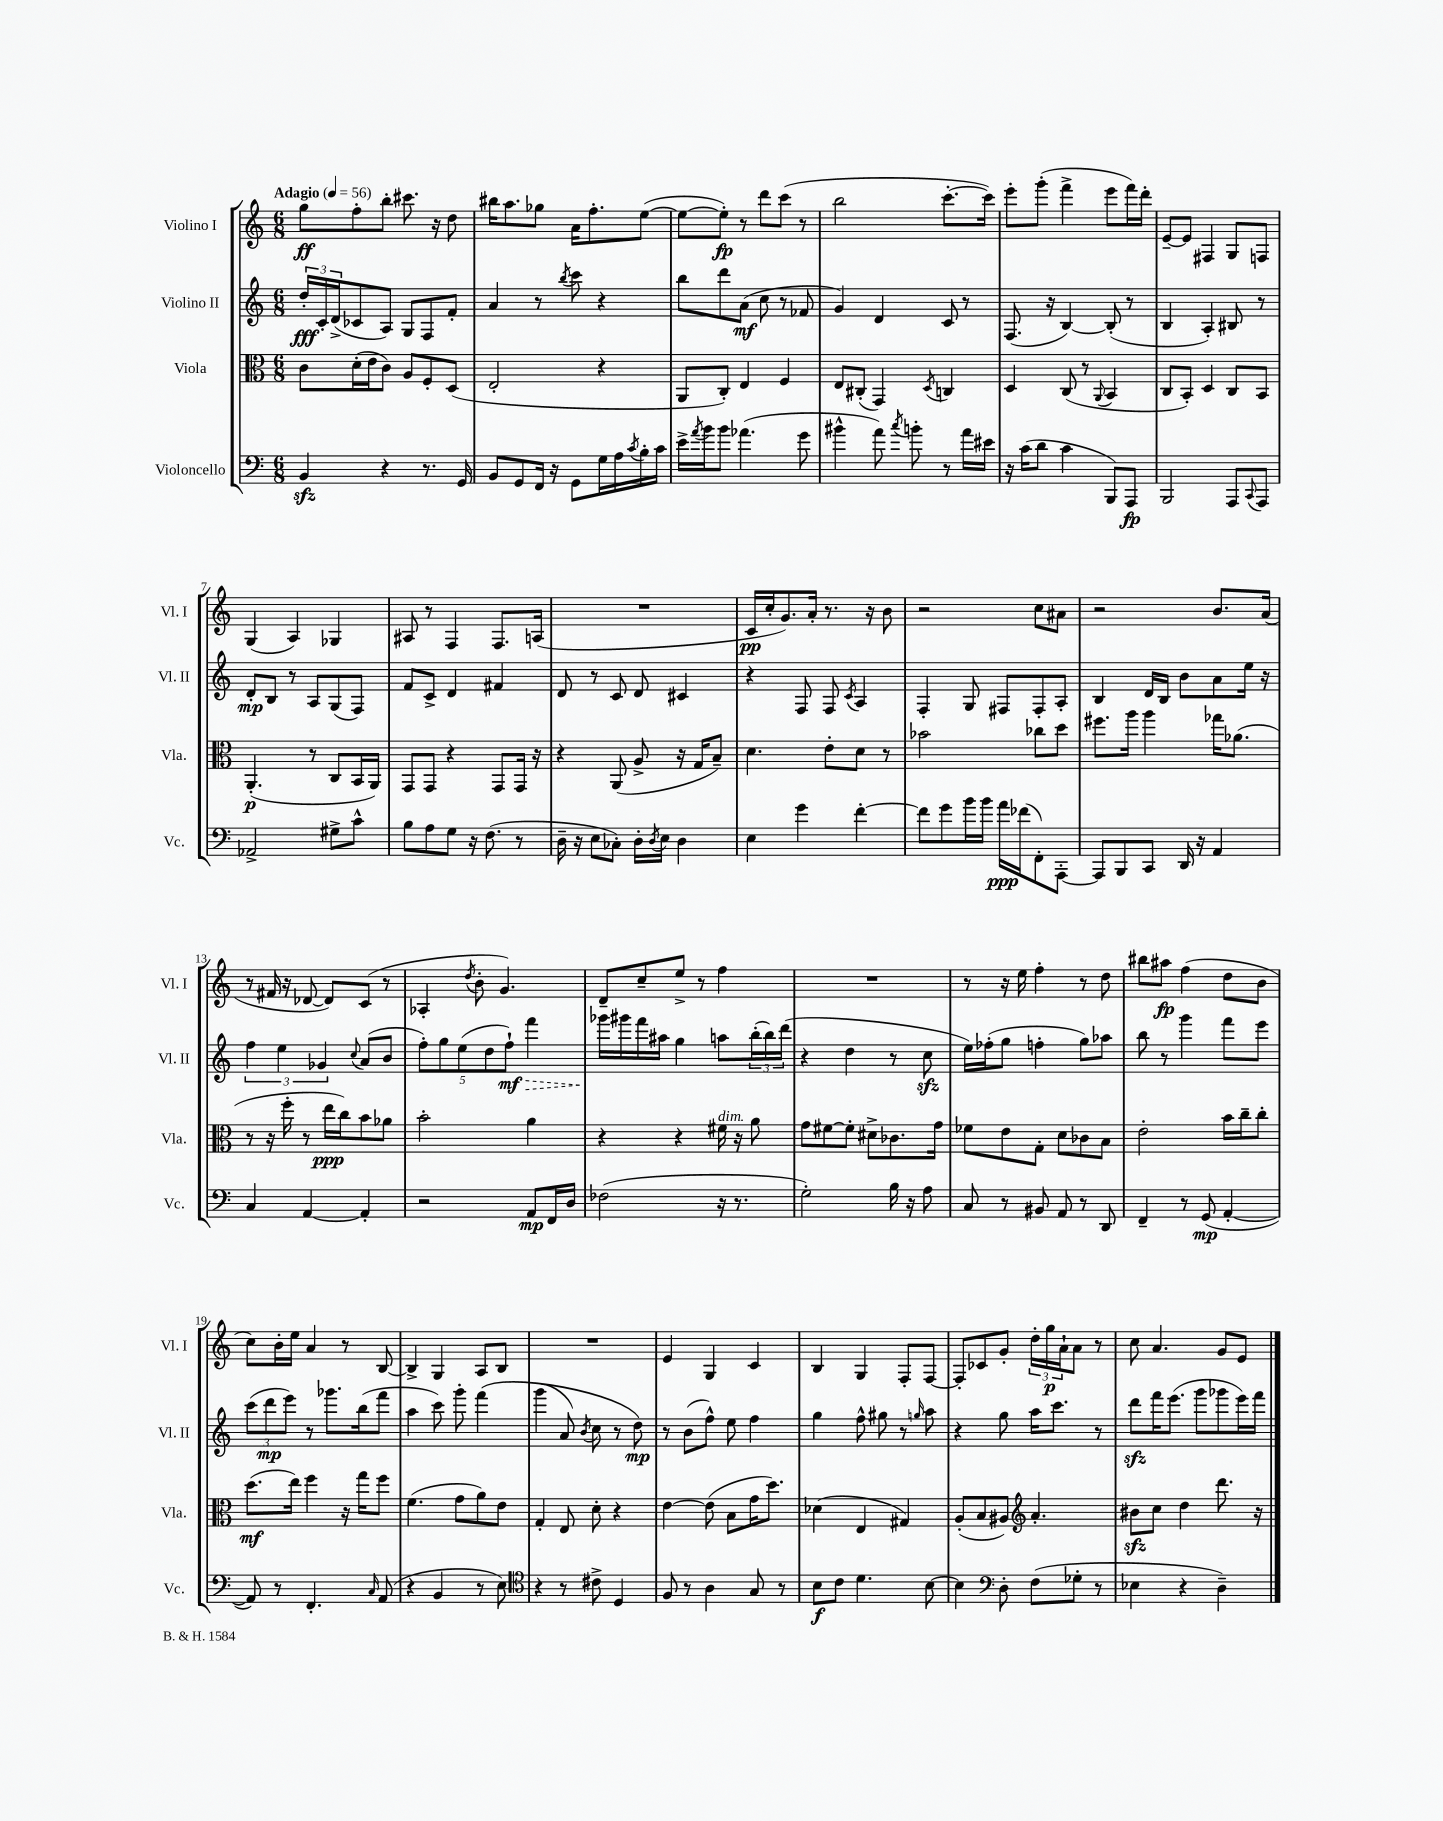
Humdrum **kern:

**kern	**dynam	**kern	**dynam	**kern	**dynam	**kern	**dynam
*part4	*part4	*part3	*part3	*part2	*part2	*part1	*part1
*staff4	*staff4	*staff3	*staff3	*staff2	*staff2	*staff1	*staff1
*I"Violoncello	*	*I"Viola	*	*I"Violino II	*	*I"Violino I	*
*I'Vc.	*	*I'Vla.	*	*I'Vl. II	*	*I'Vl. I	*
*clefF4	*	*clefC3	*	*clefG2	*	*clefG2	*
*k[]	*	*k[]	*	*k[]	*	*k[]	*
*M6/8	*	*M6/8	*	*M6/8	*	*M6/8	*
*MM56	*	*MM56	*	*MM56	*	*MM56	*
=1	=1	=1	=1	=1	=1	=1	=1
!	!	!	!	!	!	!LO:TX:a:B:t=Adagio	!
4BBzz/	.	8c\L	.	24dd'/LL	fff	8gg\L	ff
.	.	.	.	24c'/	.	.	.
.	.	.	.	(24d^/J	.	.	.
.	.	(16d'\L	.	8c-X/	.	8ff'\	.
.	.	16e\J	.	.	.	.	.
4r	.	8c\J)	.	8A/J)	.	8bb'\J	.
.	.	8A/L	.	8G/L	.	8.ccc#X\	.
8.r	.	8F'/	.	8F/	.	.	.
.	.	.	.	.	.	16r	.
.	.	(8D/J	.	8f'/J	.	8dd\	.
16GG/	.	.	.	.	.	.	.
=2	=2	=2	=2	=2	=2	=2	=2
8BB/L	.	2E'/	.	4a/	.	16bb#X\KL	.
.	.	.	.	.	.	8.aa\	.
8GG/	.	.	.	.	.	.	.
16FF/Jk	.	.	.	8r	.	8gg-X\J	.
16r	.	.	.	.	.	.	.
.	.	.	.	8qbb/	.	.	.
8GG\L	.	.	.	8ccc\	.	16a\KL	.
.	.	.	.	.	.	8.ff'\	.
16G\L	.	4r	.	4r	.	.	.
16A\	.	.	.	.	.	.	.
8qc/	.	.	.	.	.	.	.
16B'\	.	.	.	.	.	([8ee\J	.
16c\JJ	.	.	.	.	.	.	.
=3	=3	=3	=3	=3	=3	=3	=3
16e^\LL	.	8AA/L	.	8bb\L	.	8ee\L_	.
8qa/	.	.	.	.	.	.	.
16b\J	.	.	.	.	.	.	.
8b\J	.	8C'/J)	.	8ddd\	.	8ee'\J])	fp
(4.a-X\	.	4E/	.	(8a\J	mf	8r	.
.	.	.	.	8cc\	.	8ddd\L	.
.	.	4F/	.	8r	.	(8ccc\J	.
8g\	.	.	.	8f-X/	.	8r	.
=4	=4	=4	=4	=4	=4	=4	=4
4b#X^^\	.	8E/L	.	4g/)	.	2bb\	.
.	.	(8C#X'/J	.	.	.	.	.
8a\)	.	4GG/)	.	4d/	.	.	.
8qcc/	.	.	.	.	.	.	.
8bn'\	.	.	.	.	.	.	.
.	.	8qD/	.	.	.	.	.
8r	.	4Cn/	.	8c/	.	[8.ccc'\L	.
16a\LL	.	.	.	8r	.	.	.
16e#X\JJ	.	.	.	.	.	16ccc\Jk])	.
=5	=5	=5	=5	=5	=5	=5	=5
16r	.	4D/	.	(8.F/	.	8eee'\L	.
(16c\KL	.	.	.	.	.	.	.
8d\J	.	.	.	.	.	(8ggg'\J	.
.	.	.	.	16r	.	.	.
4c\	.	(8C/	.	[4B/)	.	4fff^\	.
.	.	8r	.	.	.	.	.
.	.	8qqAA/	.	.	.	.	.
8BBB/L)	.	4BB/	.	(8B'/]	.	8eee\L	.
8AAA/J	fp	.	.	8r	.	16fff\L)	.
.	.	.	.	.	.	16ddd'\JJ	.
=6	=6	=6	=6	=6	=6	=6	=6
2BBB/	.	8C/L	.	4B/	.	[8e~/L	.
.	.	8BB'/J)	.	.	.	8e/J]	.
.	.	4D/	.	4A'/)	.	4F#X/	.
8AAA/L	.	8C/L	.	8B#X/	.	8G/L	.
8qqCC/	.	.	.	.	.	.	.
8AAA/J	.	8BB/J	.	8r	.	8Fn/J	.
!!LO:LB:g=z
=7	=7	=7	=7	=7	=7	=7	=7
2AA-X^/	.	(4.AA'/	p	8d'/L	mp	(4G/	.
.	.	.	.	8B/J	.	.	.
.	.	.	.	8r	.	4A/)	.
.	.	8r	.	8A/L	.	.	.
8G#X^\L	.	8C/L	.	(8G/	.	4G-X/	.
8c^^\J	.	16BB/L	.	8F/J)	.	.	.
.	.	16AA/JJ)	.	.	.	.	.
=8	=8	=8	=8	=8	=8	=8	=8
8B\L	.	8GG/L	.	8f/L	.	8A#X/	.
8A\	.	8GG/J	.	8c^/J	.	8r	.
8G\J	.	4r	.	4d/	.	4F/	.
16r	.	.	.	.	.	.	.
(8.F\	.	.	.	.	.	.	.
.	.	8GG/L	.	4f#X/	.	8.F/L	.
8r	.	16GG/Jk	.	.	.	.	.
.	.	16r	.	.	.	(16An/Jk	.
=9	=9	=9	=9	=9	=9	=9	=9
16D~\	.	4r	.	8d/	.	2.r	.
16r	.	.	.	.	.	.	.
8E\L	.	.	.	8r	.	.	.
8C-X'\J)	.	(8AA/	.	8c/	.	.	.
16D'\LL	.	8A^/	.	8d/	.	.	.
8qD/	.	.	.	.	.	.	.
16E\JJ	.	.	.	.	.	.	.
4D\	.	16r	.	4c#X/	.	.	.
.	.	16G/KL	.	.	.	.	.
.	.	8B~/J)	.	.	.	.	.
=10	=10	=10	=10	=10	=10	=10	=10
4E\	.	4.d\	.	4r	.	16c/LL	pp
.	.	.	.	.	.	16cc'/J	.
.	.	.	.	.	.	8.g/)	.
4g\	.	.	.	8F/	.	.	.
.	.	.	.	.	.	16a'/Jk	.
.	.	8e'\L	.	8F/	.	8.r	.
.	.	.	.	8qc/	.	.	.
[4f'\	.	8d\J	.	4A/	.	.	.
.	.	.	.	.	.	16r	.
.	.	8r	.	.	.	8b\	.
=11	=11	=11	=11	=11	=11	=11	=11
8f\L]	.	2b-X\	.	4F'/	.	2r	.
8g\	.	.	.	.	.	.	.
16b\L	.	.	.	8G/	.	.	.
16b\JJ	.	.	.	.	.	.	.
16a\LL	ppp	.	.	8F#X/L	.	.	.
(16f-X\J	.	.	.	.	.	.	.
8FF'\)	.	8cc-X\L	.	8F#'/	.	8cc\L	.
[8AAA'\J	.	8dd\J	.	8A'/J	.	8a#X\J	.
=12	=12	=12	=12	=12	=12	=12	=12
8AAA/L]	.	8.ff#X\L	.	4B/	.	2r	.
8BBB/	.	.	.	.	.	.	.
.	.	16aa\Jk	.	.	.	.	.
8CC/J	.	4aa\	.	16d/LL	.	.	.
.	.	.	.	16B/JJ	.	.	.
16DD/	.	.	.	8b\L	.	.	.
16r	.	.	.	.	.	.	.
4AA/	.	16gg-X\KL	.	8a\	.	8.b/L	.
.	.	(8.a-X\J	.	.	.	.	.
.	.	.	.	16ee\Jk	.	.	.
.	.	.	.	16r	.	(16a/Jk	.
!!LO:LB:g=z
=13	=13	=13	=13	=13	=13	=13	=13
4C/	.	8r	.	6ff\	.	8r	.
.	.	16r	.	.	.	16f#X/	.
.	.	.	.	6ee\	.	.	.
.	.	16ff'\	.	.	.	16r	.
[4AA/	.	8r	.	.	.	[8d-X/	.
.	.	.	.	6g-X/	.	.	.
.	.	16ee\LL	ppp	.	.	8d-/L])	.
.	.	16cc\J)	.	.	.	.	.
.	.	.	.	8qqcc/	.	.	.
4AA'/]	.	8b\	.	(8a/L	.	(8c/J	.
.	.	8a-X\J	.	8b/J	.	8r	.
=14	=14	=14	=14	=14	=14	=14	=14
2r	.	2b'\	.	10ff'\L)	.	4A-X'/	.
.	.	.	.	10gg\	.	.	.
.	.	.	.	(10ee\	.	.	.
.	.	.	.	.	.	8qdd/	.
.	.	.	.	.	.	8b'\	.
.	.	.	.	10dd\	.	.	.
.	.	.	.	.	.	4.g/)	.
!	!	!	!	!	!LO:HP:b	!	!
.	.	.	.	10ff`\J)	> mf	.	.
8AA/L	mp	4a\	.	4fff\	.	.	.
16FF/L	.	.	.	.	.	.	.
16D/JJ	.	.	.	.	.	.	.
=15	=15	=15	=15	=15	=15	=15	=15
(2F-X\	.	4r	.	16ggg-X\LL	.	8d~/L	.
.	.	.	.	16ggg#X\	]	.	.
.	.	.	.	16fff\	.	8cc~/	.
.	.	.	.	16aa#X\JJ	.	.	.
.	.	4r	.	4gg\	.	8ee^/J	.
.	.	.	.	.	.	8r	.
!	!	!LO:TX:a:i:t=dim.	!	!	!	!	!
16r	.	16f#X\	.	8aan\L	.	4ff\	.
8.r	.	16r	.	.	.	.	.
.	.	8a\	.	(24bb'\L	.	.	.
.	.	.	.	24bb\)	.	.	.
.	.	.	.	(24ddd\JJ	.	.	.
=16	=16	=16	=16	=16	=16	=16	=16
2G'\)	.	8g\L	.	4r	.	2.r	.
.	.	[8f#X\	.	.	.	.	.
.	.	8f#'\J]	.	4dd\	.	.	.
.	.	8d#X^\L	.	.	.	.	.
16B\	.	8.c-X\	.	8r	.	.	.
16r	.	.	.	.	.	.	.
8A\	.	.	.	8cczz\	.	.	.
.	.	16g\Jk	.	.	.	.	.
=17	=17	=17	=17	=17	=17	=17	=17
8C/	.	8f-X\L	.	16ee\LL)	.	8r	.
.	.	.	.	(16ff-X'\J	.	.	.
8r	.	8e\	.	8gg\J	.	16r	.
.	.	.	.	.	.	16ee\	.
8BB#X/	.	8G'\J	.	4ffn'\	.	4ff'\	.
8AA/	.	8d\L	.	.	.	.	.
8r	.	8c-X\	.	8gg\L)	.	8r	.
8DD/	.	8B\J	.	8aa-X\J	.	8dd\	.
=18	=18	=18	=18	=18	=18	=18	=18
4FF~/	.	2e'\	.	8bb\	.	8bb#X\L	.
.	.	.	.	8r	.	8aa#X\J	fp
8r	.	.	.	4ggg\	.	(4ff\	.
(8GG/	mp	.	.	.	.	.	.
[4AA'/	.	16b\LL	.	8fff\L	.	8dd\L	.
.	.	16cc~\J	.	.	.	.	.
.	.	8cc'\J	.	8eee\J	.	8b\J	.
!!LO:LB:g=z
=19	=19	=19	=19	=19	=19	=19	=19
8AA/])	.	(8.dd\L	mf	(12ccc\L	.	8cc\L)	.
.	.	.	.	12ddd\	mp	.	.
8r	.	.	.	.	.	16b'\L	.
.	.	.	.	12eee\J)	.	.	.
.	.	16ee\Jk)	.	.	.	16ee\JJ	.
4.FF'/	.	4ff\	.	8r	.	4a/	.
.	.	.	.	8.ggg-X\L	.	.	.
.	.	16r	.	.	.	8r	.
.	.	16gg\KL	.	(16bb\k	.	.	.
16qqC/	.	.	.	.	.	.	.
(8AA/	.	8ff\J	.	8fff\J	.	[8B/	.
=20	=20	=20	=20	=20	=20	=20	=20
4r	.	(4.f\	.	4aa\	.	4B^/]	.
4BB/	.	.	.	8ccc\)	.	4G/	.
.	.	8g\L	.	8ggg'\	.	.	.
8r	.	8a\)	.	(4fff\	.	8A/L	.
8E\)	.	8e\J	.	.	.	8B/J	.
=21	=21	=21	=21	=21	=21	=21	=21
*clefC4	*	*	*	*	*	*	*
4r	.	4G'/	.	(4ggg\	.	2.r	.
8r	.	8E/	.	8a/)	.	.	.
.	.	.	.	8qb/	.	.	.
8c#X^\	.	8d'\	.	8cc\	.	.	.
4D/	.	4r	.	8r	.	.	.
.	.	.	.	8dd\)	mp	.	.
=22	=22	=22	=22	=22	=22	=22	=22
8F/	.	[4e\	.	8r	.	4e/	.
8r	.	.	.	(8b\L	.	.	.
4A\	.	(8e\]	.	8ff^^\J)	.	4G/	.
.	.	8B\L	.	8ee\	.	.	.
8G/	.	16g\K	.	4ff\	.	4c/	.
.	.	8.dd\J)	.	.	.	.	.
8r	.	.	.	.	.	.	.
=23	=23	=23	=23	=23	=23	=23	=23
8B\L	f	(4d-X\	.	4gg\	.	4B/	.
8c\J	.	.	.	.	.	.	.
4.d\	.	4E/	.	8ff^^\	.	4G/	.
.	.	.	.	8gg#X\	.	.	.
.	.	4G#X/)	.	8r	.	8F'/L	.
.	.	.	.	16qqggn/	.	.	.
[8B\	.	.	.	8aa\	.	[8F/J	.
=24	=24	=24	=24	=24	=24	=24	=24
4B\]	.	(8A'/L	.	4r	.	8F'/L]	.
.	.	8B/	.	.	.	8c-X/	.
*clefF4	*	*	*	*	*	*	*
8D'\	.	8A#X/J)	.	8gg\	.	8g'/J	.
*	*	*clefG2	*	*	*	*	*
(8F\L	.	4.a'/	.	16aa\KL	.	24dd'\LL	.
.	.	.	.	.	.	24gg\	p
.	.	.	.	8.ccc\J	.	.	.
.	.	.	.	.	.	24a`\J	.
8G-X'\J	.	.	.	.	.	8a\J	.
8r	.	.	.	8r	.	8r	.
=25	=25	=25	=25	=25	=25	=25	=25
4E-X\	.	8b#Xzz\L	.	8dddzz\L	.	8cc\	.
.	.	8cc\J	.	16fff\K	.	4.a/	.
.	.	.	.	(8.eee\J	.	.	.
4r	.	4dd\	.	.	.	.	.
.	.	.	.	8ggg\L	.	.	.
4D~\)	.	8.ddd\	.	8ggg-X\	.	8g/L	.
.	.	.	.	16eee\L)	.	8e/J	.
.	.	16r	.	16fff\JJ	.	.	.
==	==	==	==	==	==	==	==
*-	*-	*-	*-	*-	*-	*-	*-
